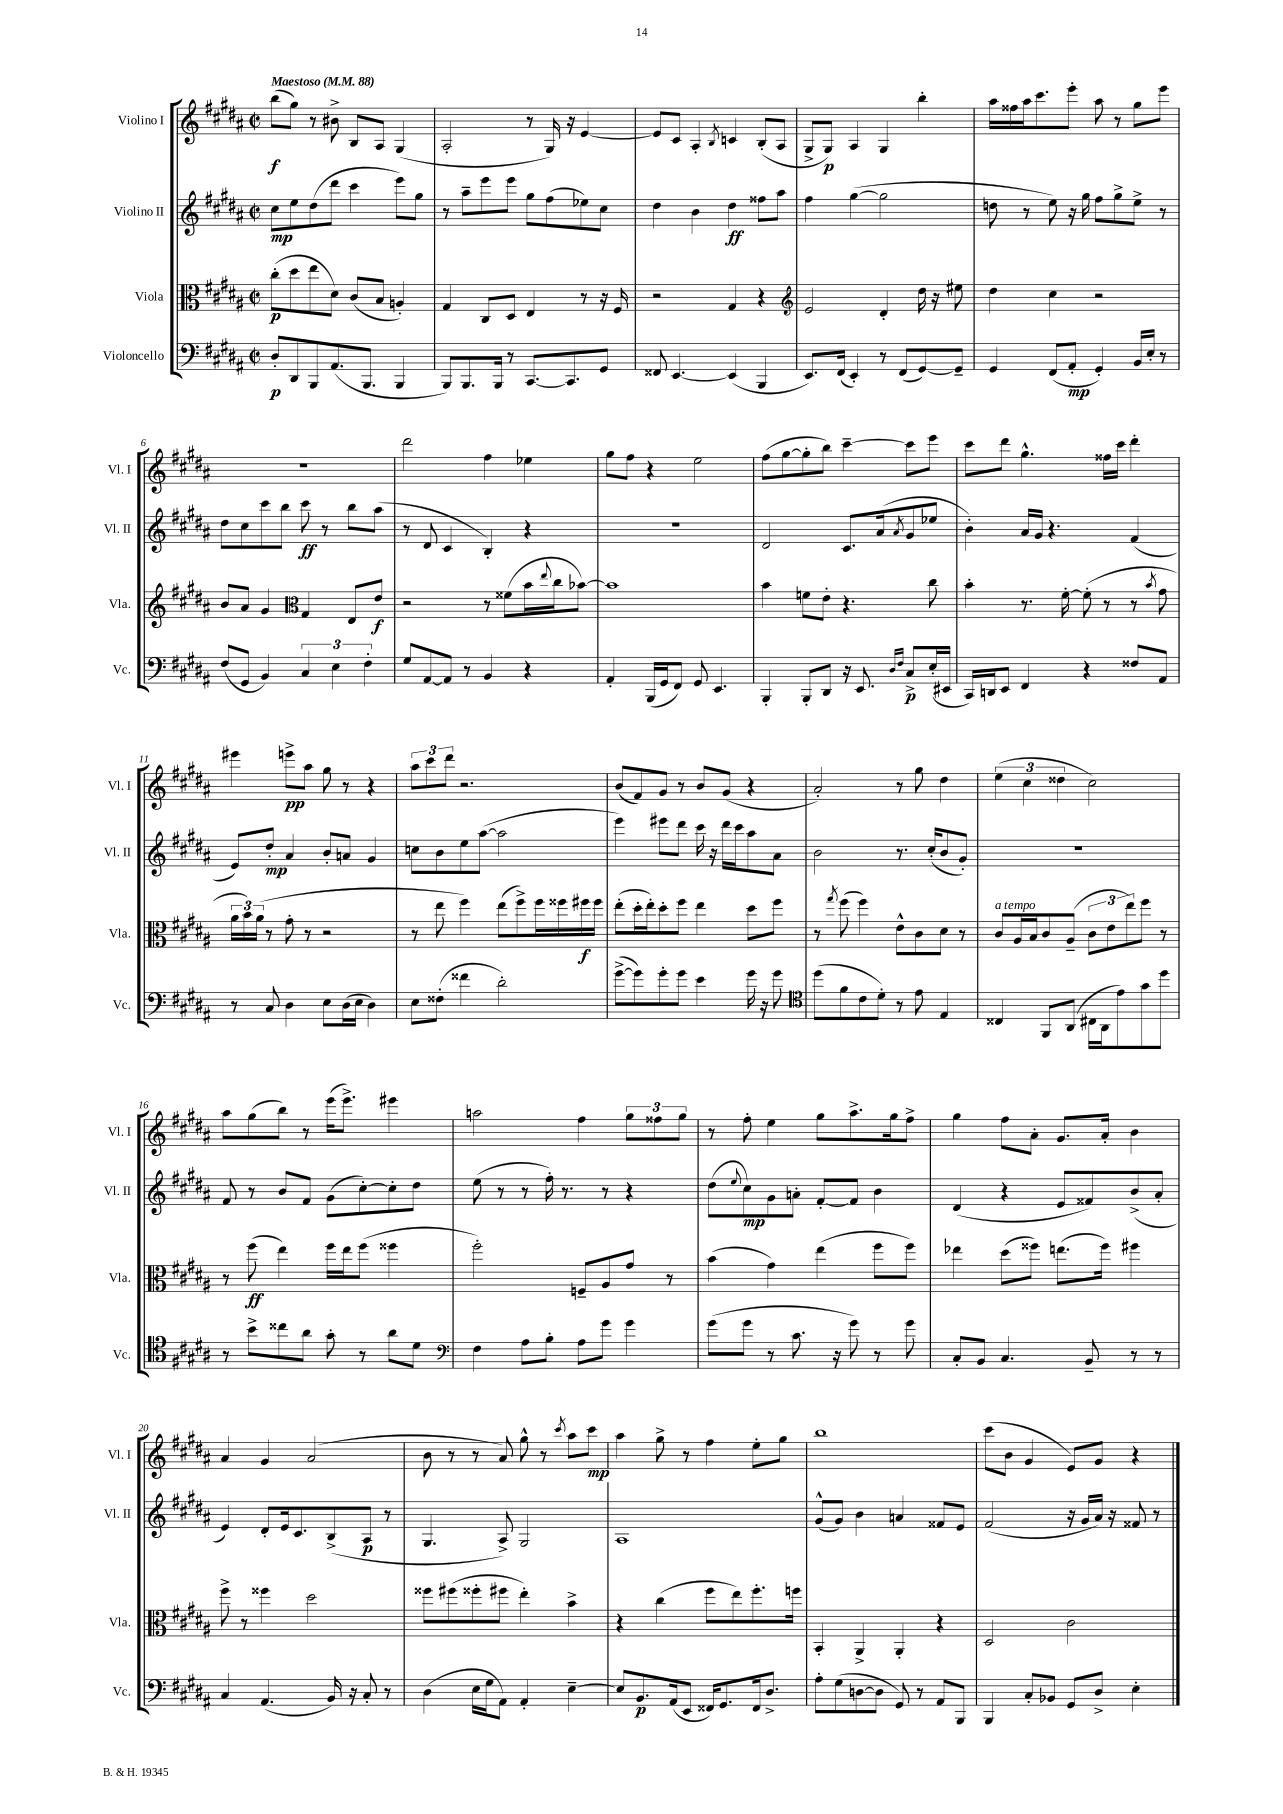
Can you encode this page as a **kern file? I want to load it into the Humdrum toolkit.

**kern	**kern	**kern	**kern
*staff4	*staff3	*staff2	*staff1
*clefF4	*clefC3	*clefG2	*clefG2
*k[f#c#g#d#a#]	*k[f#c#g#d#a#]	*k[f#c#g#d#a#]	*k[f#c#g#d#a#]
*M2/2	*M2/2	*M2/2	*M2/2
*met(c|)	*met(c|)	*met(c|)	*met(c|)
*MM88	*MM88	*MM88	*MM88
8D#'	(8cc#'	8cc#	(8bb
8DD#	8dd#	8ee	8gg#)
8BBB	8ee	(8dd#	8r
(8.AA#	8d#)	8ddd#	8b#^
.	(8c#	4ccc#	8B
8.BBB	.	.	.
.	8B	.	8A#
4BBB	4A')	8eee)	(4G#
.	.	8gg#	.
=	=	=	=
8BBB)	4G#	8r	2A#'
8.BBB	.	8aa#~	.
.	8C#	8eee	.
16BBB	.	.	.
8r	8D#	8eee	.
[8.CC#	4E	8gg#	8r
.	.	(8ff#	16G#)
8.CC#]	.	.	16r
.	8r	8ee-)	[4e
8GG#	16r	8cc#	.
.	16F#	.	.
=	=	=	=
8FF##	2r	4dd#	8e]
[4.EE	.	.	8c#
.	.	4b	4A#'
.	.	.	8qB
(4EE]	4G#	4dd#	4c
4BBB	4r	8ff##	(8B'
.	.	8aa#	8A#
=	=	=	=
*	*clefG2	*	*
8.EE)	2e	4ff#	8G#^
.	.	.	8G#)
(16FF#	.	.	.
4EE')	.	([4gg#	4A#
8r	4d#'	2gg#]	4G#
(8FF#	.	.	.
[8GG#)	16dd#	.	4bb'
.	16r	.	.
8GG#~]	8ee#	.	.
=	=	=	=
4GG#	4dd#	8dd	16aa#
.	.	.	16ff##
.	.	8r	16aa#
.	.	.	8.ccc#
(8FF#	4cc#	8ee)	.
8AA#'	.	16r	8eee'
.	.	16gg#	.
4GG#')	2r	8ff#	8aa#
.	.	8gg#^	8r
16BB	.	8ee^	8gg#
16E'	.	.	.
8r	.	8r	8eee
=	=	=	=
(8F#	8b	8dd#	1r
8GG#	8a#	8cc#	.
4BB)	4g#	8ccc#	.
.	.	8bb	.
*	*clefC3	*	*
6C#	4G#	8ccc#	.
.	.	8r	.
6E	.	.	.
.	8E	8bb	.
6F#'	.	.	.
.	8e	(8aa#	.
=	=	=	=
8G#	2r	8r	2ddd#
[8AA#	.	8d#	.
8AA#]	.	4c#	.
8r	.	.	.
4BB	8r	4B')	4ff#
.	(8f##	.	.
4r	16b	4r	4ee-
.	8qqee	.	.
.	16cc#	.	.
.	[8b-)	.	.
=	=	=	=
4AA#'	1b-]	1r	8gg#
.	.	.	8ff#
(16BBB	.	.	4r
16GG#	.	.	.
8FF#)	.	.	.
8GG#	.	.	2ee
4.EE	.	.	.
=	=	=	=
4BBB'	4b	2d#	(8ff#
.	.	.	[8gg#
8BBB'	8f	.	8gg#']
8DD#	8e'	.	8bb)
16r	4.r	8.c#	[4ccc#~
8.EE	.	.	.
.	.	(16a#	.
16qqD#	.	.	.
16qqF#	.	8qa#	.
8C#^	.	8g#	8ccc#]
(16E'	8cc#	8ee-	8eee
16EE#	.	.	.
=	=	=	=
16CC#)	4b'	4b')	8ccc#
16DD	.	.	.
8EE	.	.	8ddd#
4FF#	8.r	16a#	4.gg#^^
.	.	16g#	.
.	.	4.r	.
.	[16f#'	.	.
4r	(8f#']	.	.
.	8r	.	16ff##
.	.	.	16ccc#
8F##	8r	(4f#	4ddd#'
.	8qb	.	.
8AA#	8g#	.	.
=	=	=	=
8r	24a#	8e)	4eee#
.	24b)	.	.
.	(24a#	.	.
8C#	8r	8dd#'	.
4D#	8g#'	4a#	8eee^
.	8r	.	8aa#
8E	2r	8b'	8gg#
(16D#	.	8a	8r
16E	.	.	.
4D#)	.	4g#	4r
=	=	=	=
8E	8r	8cc	12aa#
.	.	.	12ccc#
(8F##'	8ee	8b	.
.	.	.	12ddd#
4f##	4ff#)	8ee	2.r
.	.	([8aa#	.
2d#')	(8ee	2aa#]	.
.	8ff#^)	.	.
.	16ff#	.	.
.	16ff##	.	.
.	16ff#	.	.
.	16ff#	.	.
=	=	=	=
([8g#^	(8ee'	4eee)	(8b
8g#])	16dd#'	.	8f#)
.	16ee')	.	.
8g#'	8dd#'	8eee#	8g#
8g#	8ff#	8ddd#	8r
4e	4ee	16ccc#	8b
.	.	16r	.
.	.	16ddd#	(8g#
.	.	16ccc#	.
16g#	8dd#	8aa#	4r
16r	.	.	.
8g#	8ff#	8a#	.
=	=	=	=
*clefC4	*	*	*
(8dd#	8r	2b	2a#')
.	8qgg#	.	.
8f#	(8ff#	.	.
8c#	4ff#)	.	.
8d#')	.	.	.
8r	8e^^	8.r	8r
8e	8c#	.	8gg#
.	.	(16cc#'	.
4E	8d#	8b	4dd#
.	8r	8g#')	.
=	=	=	=
4C##	8c#	1r	(6ee
.	16A#	.	.
.	.	.	6cc#
.	16B	.	.
8FF#	8c#	.	.
.	.	.	6dd##
(8AA#	(8A#~	.	.
16C#	12c#	.	2cc#)
16AA#	.	.	.
.	12e	.	.
8e)	.	.	.
.	12ee)	.	.
8g#	8ff#	.	.
8dd#	8r	.	.
=	=	=	=
8r	8r	8f#	8aa#
8b^	(8ff#	8r	(8gg#
8cc##	4ee)	8b	8bb)
8a#	.	8f#	8r
8g#'	16ff#	(8g#	(16eee
.	16ee	.	8.eee^)
8r	(8ff#	[8cc#')	.
8a#	4ff##	8cc#']	4eee#
8d#	.	8dd#	.
=	=	=	=
*clefF4	*	*	*
4F#	2ff#')	(8ee	2aa
.	.	8r	.
8A#	.	8r	.
8B'	.	16ff#')	.
.	.	8.r	.
8A#	8F~	.	4ff#
8g#	8A#	8r	.
4g#	8g#	4r	12gg#
.	.	.	12ff##
.	8r	.	.
.	.	.	12gg#
=	=	=	=
(8g#	(4b	(8dd#	8r
.	.	8qqee	.
8g#	.	8cc#)	8ff#'
8r	4g#)	8g#	4ee
8.c#	.	8a'	.
.	(4ee	[8f#'	8gg#
16r	.	.	.
8g#)	.	8f#]	8.aa#^
8r	8ff#	4b	.
.	.	.	16gg#
8g#	8ff#)	.	8ff#^
=	=	=	=
8C#'	4ee-	(4d#	4gg#
8BB	.	.	.
4.C#	(8dd#	4r	8ff#
.	8ff##)	.	8a#'
.	(8.ee	8e	8.g#
8BB~	.	8f##)	.
.	16ff##)	.	16a#'
8r	4ff#	(8b^	4b
8r	.	8a#'	.
=	=	=	=
4C#	8ff#^	4e)	4a#
.	8r	.	.
(4.AA#	4ff##	8d#'	4g#
.	.	16e	.
.	.	8.c#	.
.	2dd#	.	(2a#
16BB)	.	(8B^	.
16r	.	.	.
8C#'	.	8A#	.
8r	.	8r	.
=	=	=	=
(4D#	8ff##	4.G#	8b
.	(8ff#	.	8r
16E	8ff##'	.	8r
16G#	.	.	.
8AA#)	8ff#	8A#^)	8a#)
4AA#'	4ee')	2G#	8gg#^^
.	.	.	8r
.	.	.	8qccc#
[4E~	4b^	.	8aa#
.	.	.	8ccc#
=	=	=	=
8E]	4r	1A#	4aa#
8.BB	.	.	.
.	(4cc#	.	8gg#^
(16AA#	.	.	.
8EE	.	.	8r
16FF##)	8ff#	.	4ff#
8.GG#	.	.	.
.	8ee)	.	.
16FF##	8.ff#'	.	8ee'
8.D#^	.	.	.
.	.	.	8gg#
.	16ff	.	.
=	=	=	=
8A#'	4BB'	(8g#^^	1bb
(8G#	.	8g#)	.
[8D	4AA#^	4b	.
8D]	.	.	.
8GG#)	4AA#'	4a	.
8r	.	.	.
8AA#	4r	8f##	.
8BBB	.	8e	.
=	=	=	=
4BBB	2D#	(2f#	(8ccc#
.	.	.	8b
8C#'	.	.	4g#
8BB-	.	.	.
8GG#	2c#	16r	8e)
.	.	16g#	.
8D#^	.	16a#)	8g#
.	.	16r	.
4E'	.	8f##	4r
.	.	8r	.
==	==	==	==
*-	*-	*-	*-
